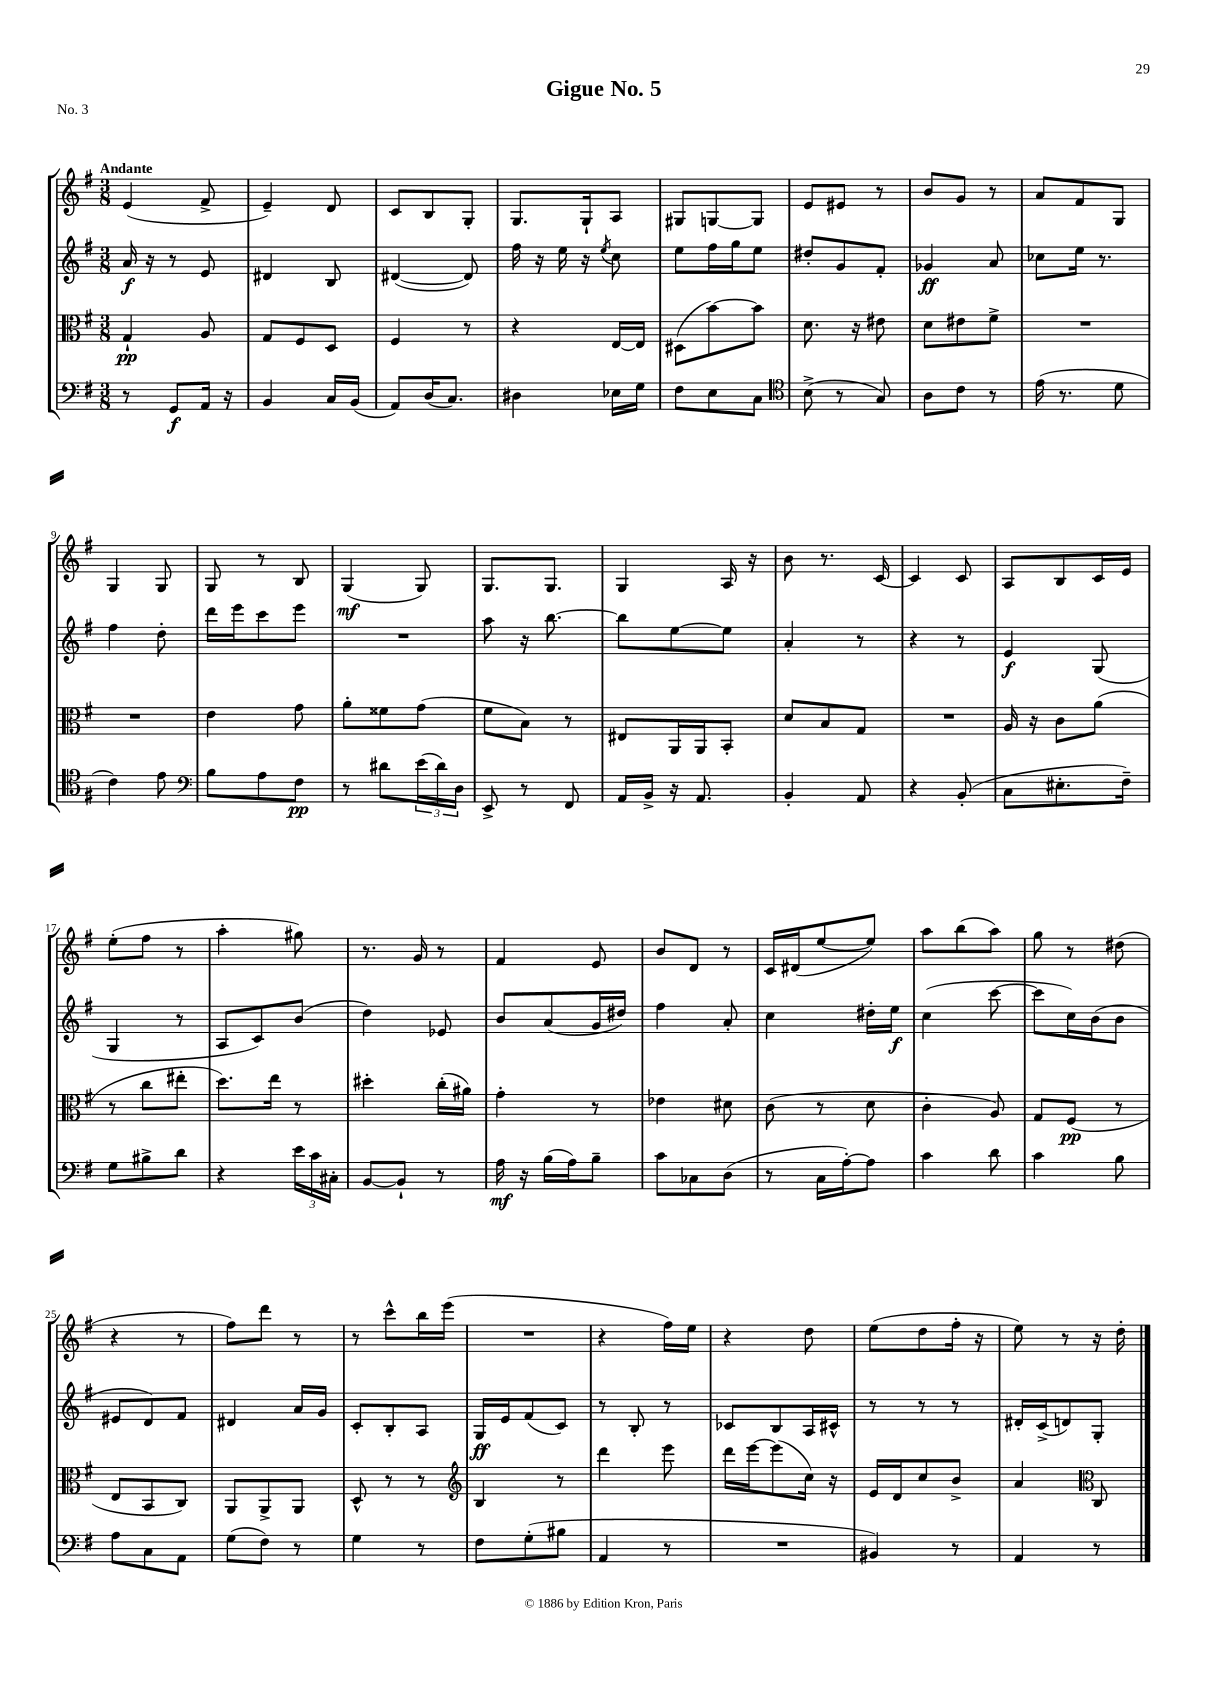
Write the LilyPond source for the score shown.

\header { title = "Gigue No. 5" piece = "No. 3" }
<<
\new StaffGroup <<
\new Staff = "s0" {
    \clef treble \key g \major \numericTimeSignature \time 3/8 \tempo "Andante"
    e'4( fis'8-> |
    e'4--) d'8 |
    c'8 b8 g8-. |
    g8. g16-! a8 |
    gis8 g8~ g8 |
    e'8 eis'8 r8 |
    b'8 g'8 r8 |
    a'8 fis'8 g8 |
    g4 g8 |
    g8 r8 b8 |
    g4\mf( g8) |
    g8. g8. |
    g4 a16 r16 |
    b'8 r8. c'16~ |
    c'4 c'8 |
    a8 b8 c'16 e'16 |
    e''8-.( fis''8 r8 |
    a''4-. gis''8) |
    r8. g'16 r8 |
    fis'4 e'8 |
    b'8 d'8 r8 |
    c'16 dis'16( e''8~ e''8) |
    a''8 b''8( a''8) |
    g''8 r8 dis''8( |
    r4 r8 |
    fis''8) d'''8 r8 |
    r8 c'''8-^ b''16 e'''16( |
    R4. |
    r4 fis''16) e''16 |
    r4 d''8 |
    e''8( d''8 fis''16-. r16 |
    e''8) r8 r16 d''16-. \bar "|." |
}
\new Staff = "s1" {
    \clef treble \key g \major \numericTimeSignature \time 3/8
    a'16\f r16 r8 e'8 |
    dis'4 b8 |
    dis'4~( dis'8) |
    fis''16 r16 e''16 r16 \acciaccatura { e''8 } c''8 |
    e''8 fis''16 g''16 e''8 |
    dis''8-. g'8 fis'8-. |
    ges'4\ff a'8 |
    ces''8 e''16 r8. |
    fis''4 d''8-. |
    d'''16 e'''16 c'''8 e'''8 |
    R4. |
    a''8 r16 b''8.~ |
    b''8 e''8~ e''8 |
    a'4-. r8 |
    r4 r8 |
    e'4\f g8( |
    g4 r8 |
    a8 c'8) b'8( |
    d''4) ees'8 |
    b'8 a'8( g'16 dis''16) |
    fis''4 a'8-. |
    c''4 dis''16-. e''16\f |
    c''4( c'''8~ |
    c'''8 c''16) b'16( b'8 |
    eis'8 d'8) fis'8 |
    dis'4 a'16 g'16 |
    c'8-. b8-. a8 |
    g16\ff e'16 fis'8( c'8) |
    r8 b8-. r8 |
    ces'8 b8 a16 cis'16-^ |
    r8 r8 r8 |
    dis'16-. c'16->( d'8) g8-. \bar "|." |
}
\new Staff = "s2" {
    \clef alto \key g \major \numericTimeSignature \time 3/8
    g4-!\pp a8 |
    g8 fis8 d8 |
    fis4 r8 |
    r4 e16~ e16 |
    dis8( b'8~) b'8 |
    d'8. r16 eis'8 |
    d'8 eis'8 fis'8-> |
    R4. |
    R4. |
    e'4 g'8 |
    a'8-. fisis'8 g'8( |
    fis'8 b8) r8 |
    eis8 a,16 a,16 b,8-. |
    d'8 b8 g8 |
    R4. |
    a16 r16 c'8 a'8( |
    r8 c''8 eis''8-. |
    d''8.) e''16 r8 |
    dis''4-. c''16-.( ais'16) |
    g'4-. r8 |
    ees'4 dis'8 |
    c'8( r8 d'8 |
    c'4-. a8) |
    g8 fis8\pp( r8 |
    e8 b,8 c8) |
    a,8 a,8-> a,8 |
    d8-^ r8 r8 |
    \clef treble b4 r8 |
    d'''4 e'''8 |
    d'''16 e'''16~ e'''8( c''16) r16 |
    e'16 d'16 c''8 b'8-> |
    a'4 \clef alto c8 \bar "|." |
}
\new Staff = "s3" {
    \clef bass \key g \major \numericTimeSignature \time 3/8
    r8 g,8\f a,16 r16 |
    b,4 c16 b,16( |
    a,8) d16( c8.) |
    dis4 ees16 g16 |
    fis8 e8 c8 |
    \clef tenor b8->( r8 g8) |
    a8 c'8 r8 |
    e'16( r8. d'8 |
    c'4) e'8 |
    \clef bass b8 a8 fis8\pp |
    r8 dis'8 \tuplet 3/2 { e'16( dis'16) d16 } |
    e,8-> r8 fis,8 |
    a,16 b,16-> r16 a,8. |
    b,4-. a,8 |
    r4 b,8-.( |
    c8 eis8.-. fis16--) |
    g8 bis8-> d'8 |
    r4 \tuplet 3/2 { e'16 c'16 cis16-. } |
    b,8~ b,8-! r8 |
    a16\mf r16 b16( a16) b8-- |
    c'8 ces8 d8( |
    r8 c16 a16~-.) a8 |
    c'4 d'8 |
    c'4 b8 |
    a8 c8 a,8 |
    g8( fis8) r8 |
    g4 r8 |
    fis8 g8-.( bis8 |
    a,4 r8 |
    R4. |
    bis,4) r8 |
    a,4 r8 \bar "|." |
}
>>
>>
